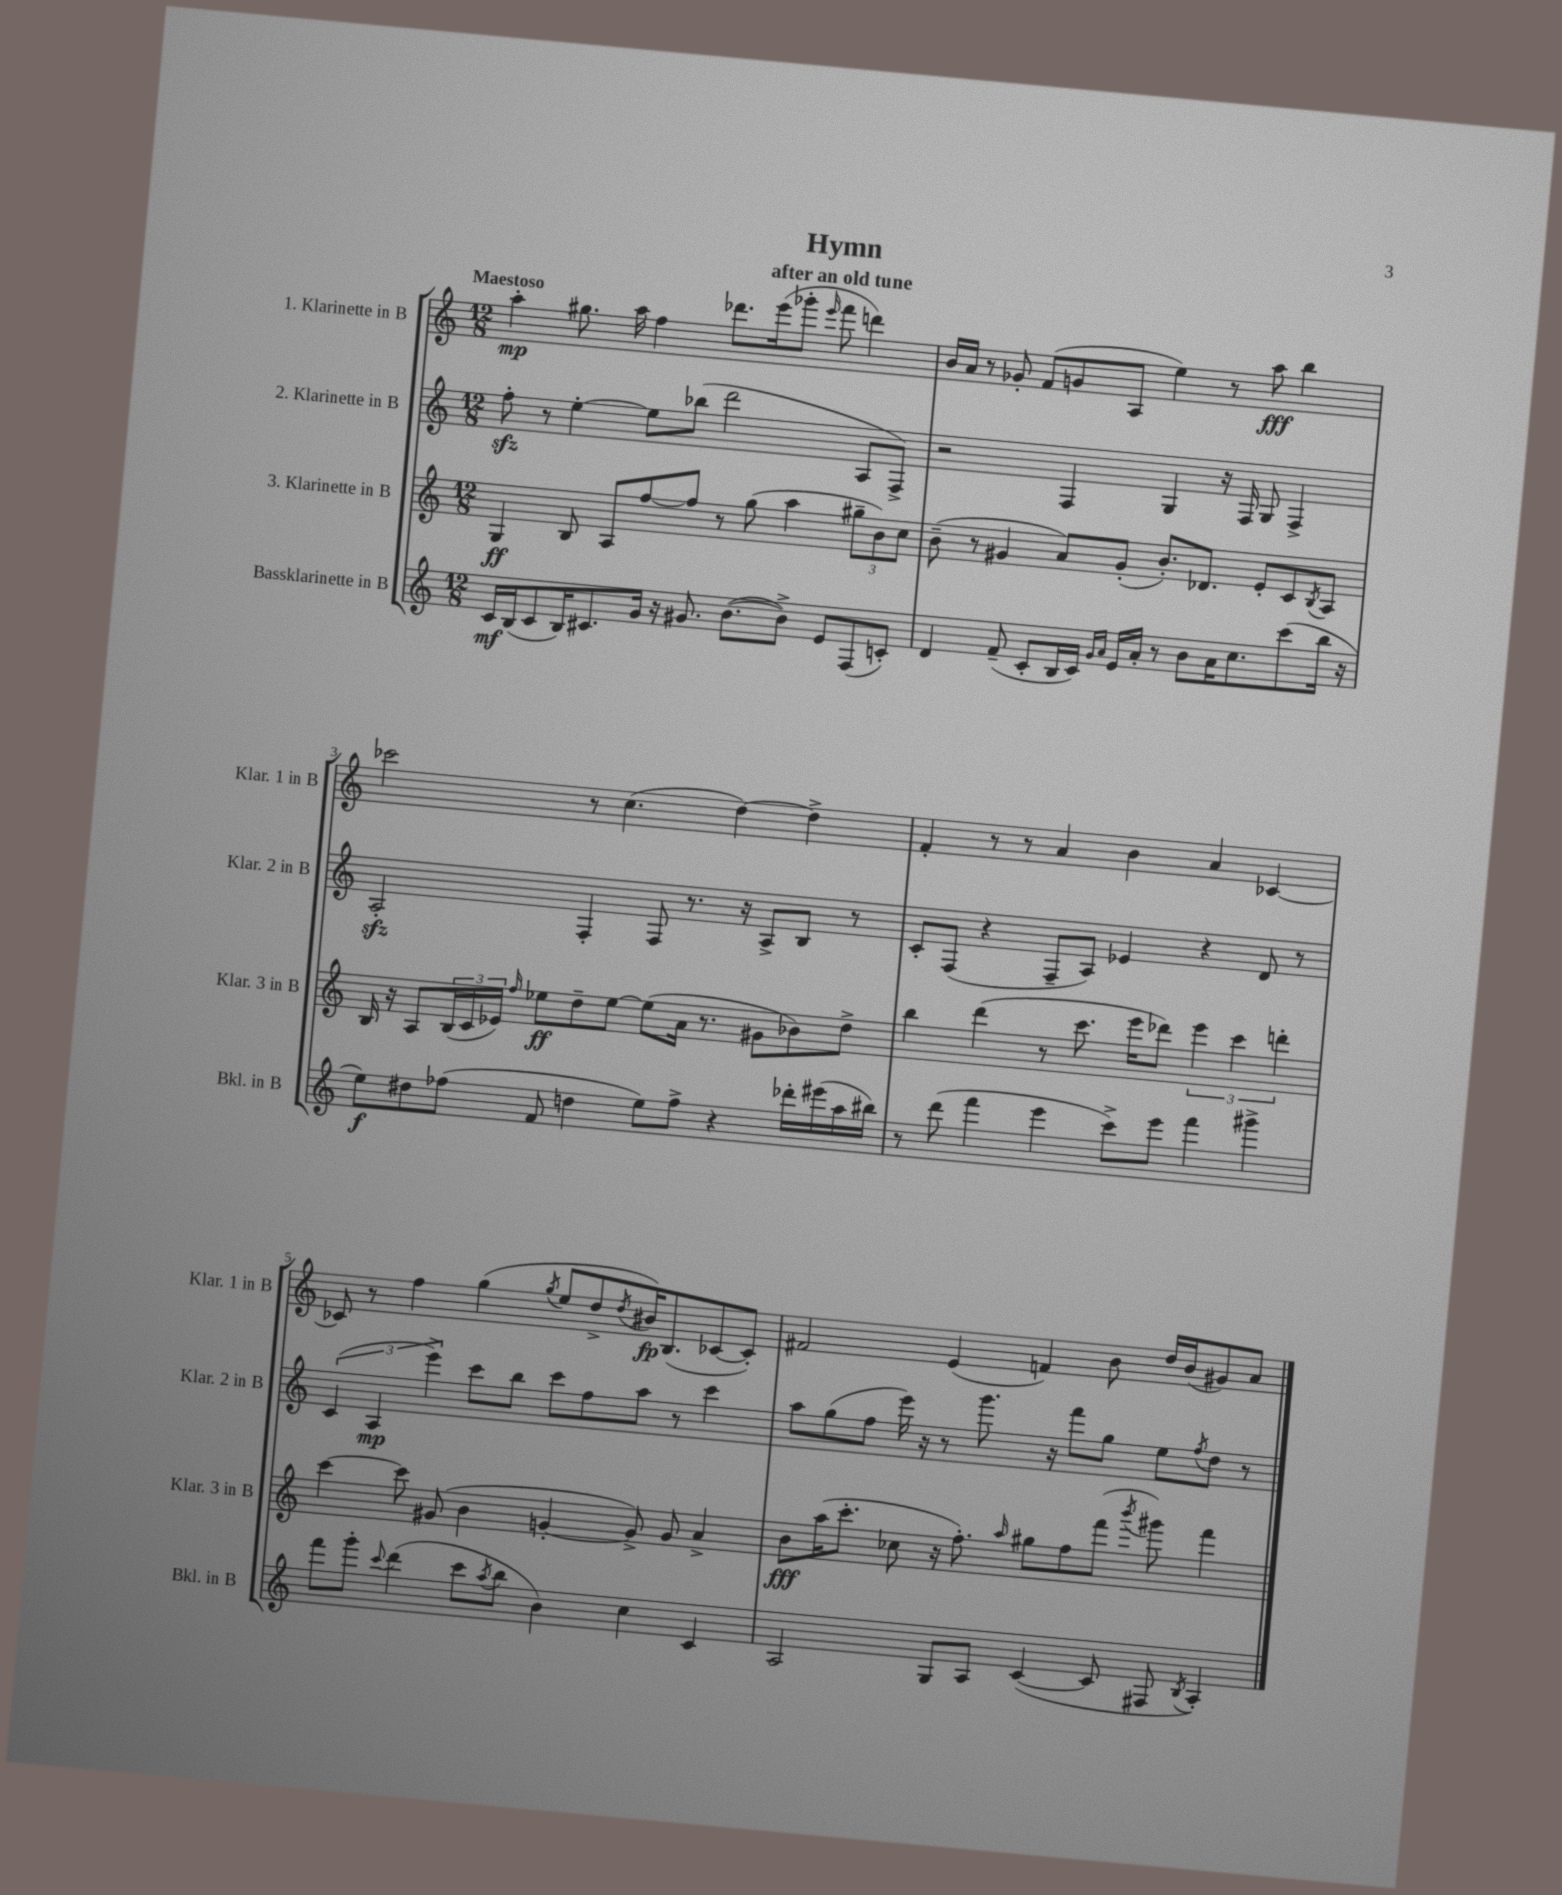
\header { title = "Hymn" subtitle = "after an old tune" }
<<
\new StaffGroup <<
\new Staff = "s0" \with { instrumentName = "1. Klarinette in B" shortInstrumentName = "Klar. 1 in B" } {
    \clef treble \key c \major \numericTimeSignature \time 12/8 \tempo "Maestoso"
    a''4-.\mp gis''8. a''16 f''4 des'''8. e'''16( ges'''8-. \grace { e'''16 } f'''8 d'''4) |
    b'16 a'16 r8 ges'8-. f'8( g'8 a8 e''4) r8 a''8\fff b''4 |
    ces'''2 r8 c''4.( d''4~) d''4-> |
    f'4-. r8 r8 a'4 b'4 a'4 ces'4~ |
    ces'8 r8 f''4 g''4( \acciaccatura { g''8 } e''8 d''8-> \acciaccatura { d''8 } bis'16\fp) b8.( ces'8~ ces'8-.) |
    fis'2 e'4( f'4) b'8 d''16 b'16( gis'8) a'8 \bar "|." |
}
\new Staff = "s1" \with { instrumentName = "2. Klarinette in B" shortInstrumentName = "Klar. 2 in B" } {
    \clef treble \key c \major \numericTimeSignature \time 12/8
    f''8-.\sfz r8 e''4~-. e''8 bes''8( d'''2 a8 f8->) |
    r2 f4 g4 r16 f16 g8 f4-> |
    a2-.\sfz f4-. f8 r8. r16 a8-> b8 r8 |
    c'8-. f8( r4 f8-- a8) ees'4 r4 d'8 r8 |
    \tuplet 3/2 { c'4( a4\mp e'''4->) } c'''8 b''8 c'''8 f''8 a''8 r8 c'''4 |
    a''8 g''8( f''8 e'''16) r16 r8 g'''8. r16 f'''8 g''8 e''8 \acciaccatura { f''8 } d''8 r8 \bar "|." |
}
\new Staff = "s2" \with { instrumentName = "3. Klarinette in B" shortInstrumentName = "Klar. 3 in B" } {
    \clef treble \key c \major \numericTimeSignature \time 12/8
    g4\ff b8 a8 f''8~ f''8 r8 g''8( a''4 \tuplet 3/2 { gis''8-- b'8) c''8 } |
    b'8--( r8 gis'4 a'8) gis'8-.( b'8.-.) des'8. e'8-. c'8 \acciaccatura { b8 } a8 |
    b16 r16 a8 \tuplet 3/2 { b16( c'16 ees'16) } \grace { f''16 } ees''8\ff d''8-- ees''8~ ees''8( a'16 r8. gis'8 bes'8) d''8-> |
    b''4 d'''4( r8 c'''8. e'''16 des'''8) \tuplet 3/2 { e'''4 c'''4 d'''4-. } |
    c'''4~ c'''8 gis'8( b'4 g'4~-. g'8->) g'8 a'4-> |
    b'8\fff a''16( c'''8.-. ces''8 r16 f''8.-.) \grace { a''16 } gis''8 f''8 f'''8( \acciaccatura { b'''8 } gis'''8) f'''4 \bar "|." |
}
\new Staff = "s3" \with { instrumentName = "Bassklarinette in B" shortInstrumentName = "Bkl. in B" } {
    \clef treble \key c \major \numericTimeSignature \time 12/8
    c'16\mf b16( c'8 b16) cis'8. g'16 r16 gis'8. b'8.~( b'8->) e'8 f8( c'8-.) |
    d'4 f'8--( c'8-. b16 c'16) \grace { g'16 a'16 } e'16 a'16-. r8 b'8 a'16 c''8. c'''8( b''16 r16 |
    e''8\f) dis''8 fes''8( f'8 d''4 e''8) fes''8-> r4 des'''16-. eis'''16( a''16 bis''16) |
    r8 d'''8( f'''4 e'''4 c'''8->) e'''8 f'''4 gis'''4-> |
    f'''8 g'''8-. \appoggiatura { c'''8 } d'''4( c'''8 \acciaccatura { a''8 } b''8 b'4) c''4 c'4 |
    a2 g8 a8 c'4~( c'8 fis8 \acciaccatura { b8 } a4-.) \bar "|." |
}
>>
>>
